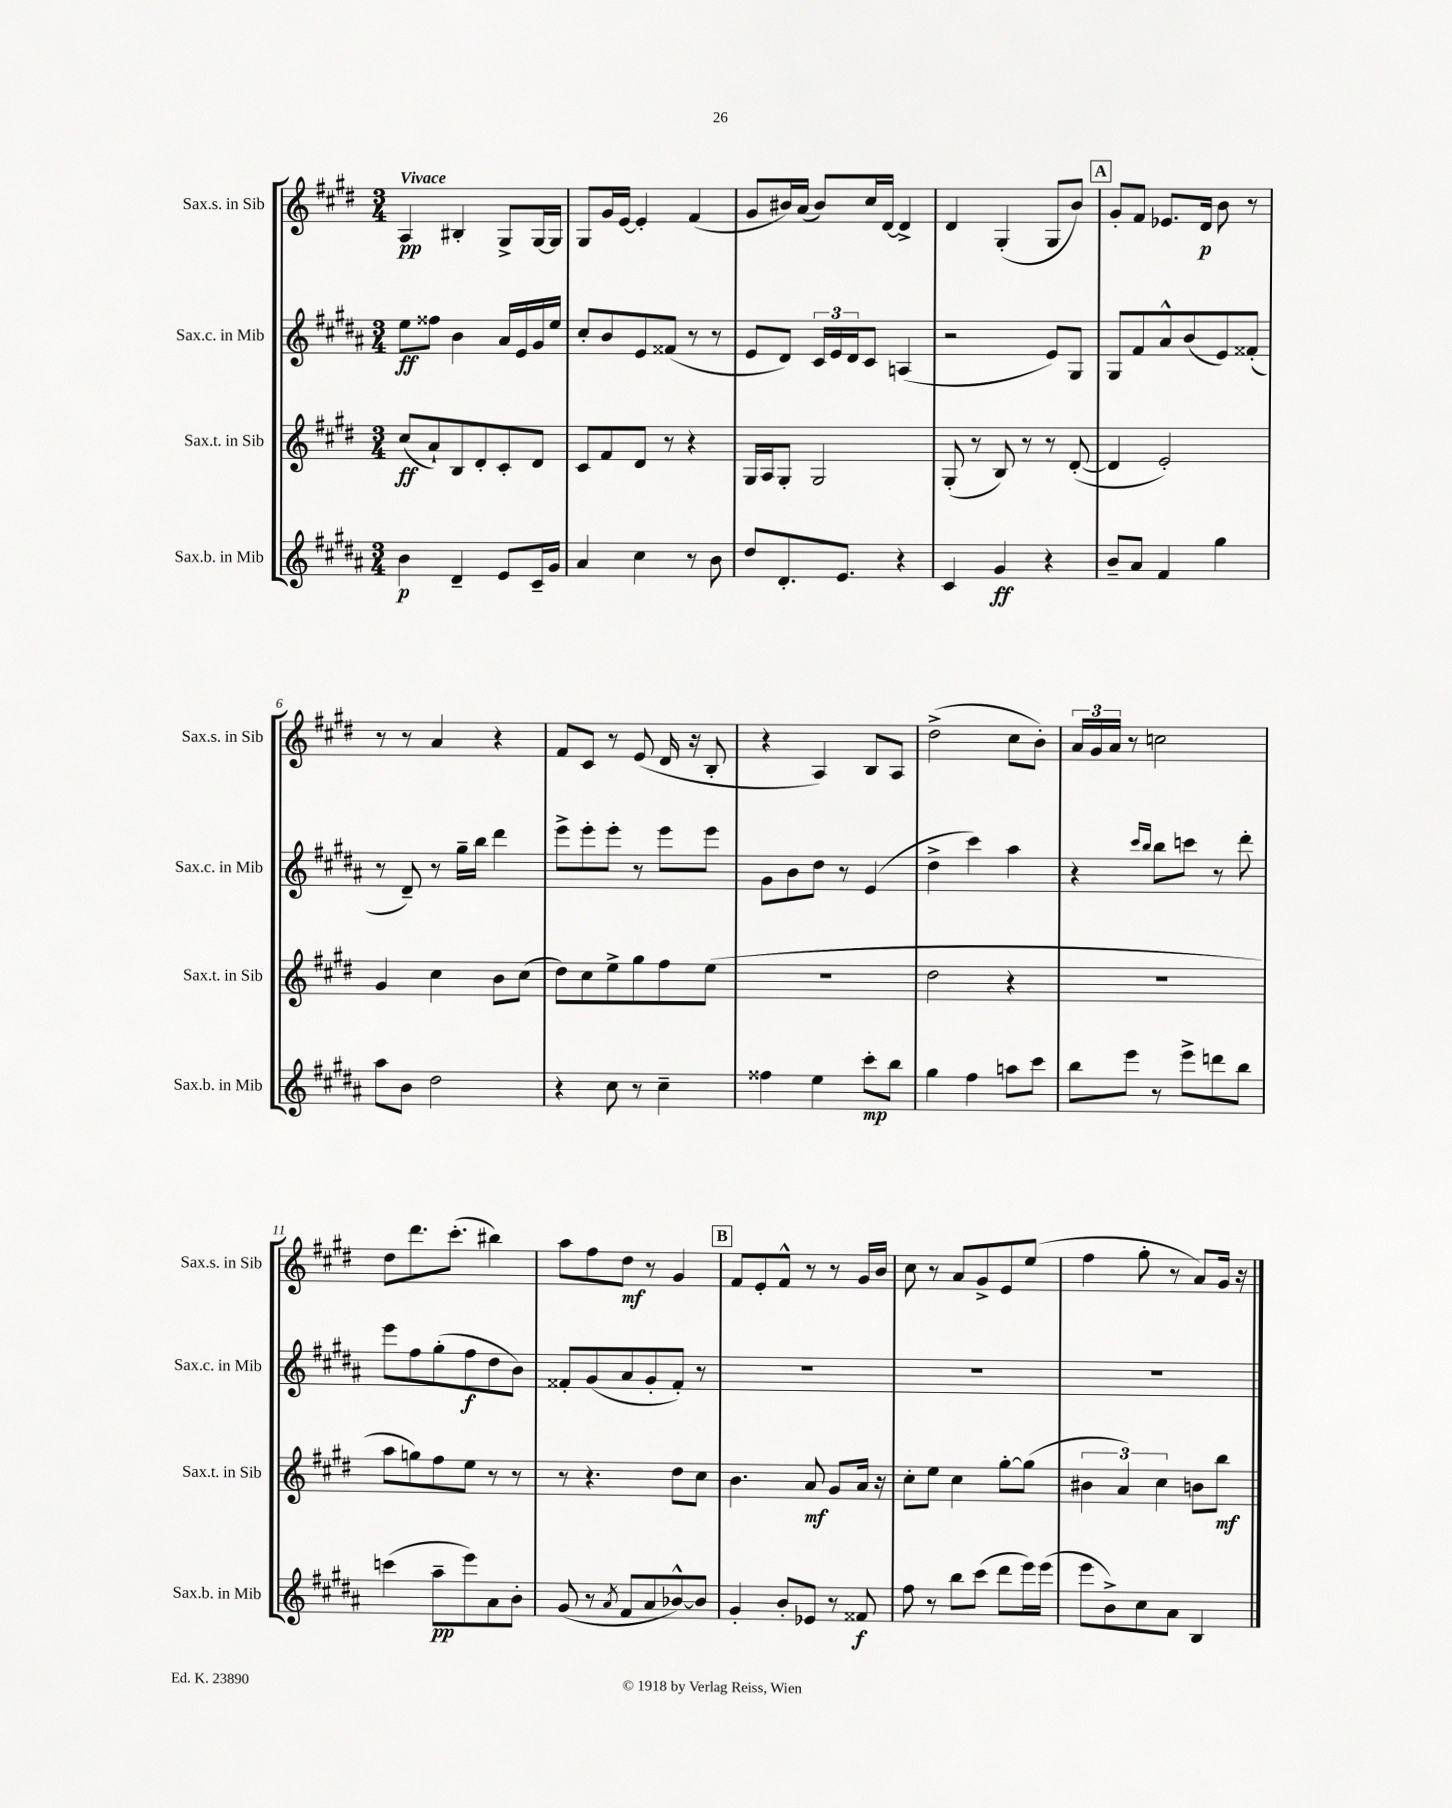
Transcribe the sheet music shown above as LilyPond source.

<<
\new StaffGroup <<
\new Staff = "s0" \with { instrumentName = "Sax.s. in Sib" shortInstrumentName = "Sax.s. in Sib" } {
    \clef treble \key e \major \numericTimeSignature \time 3/4 \tempo "Vivace"
    a4\pp bis4-. gis8-> gis16~ gis16 |
    gis8 gis'16 e'16~ e'4-. fis'4( |
    gis'8 bis'16) a'16( bis'8) cis''16 dis'16~ dis'4-> |
    dis'4 gis4-.( gis8 b'8) |
    \mark \markup { \box "A" } gis'8-. fis'8 ees'8. dis'16\p b'8 r8 |
    r8 r8 a'4 r4 |
    fis'8 cis'8 r8 e'8( dis'16 r16 b8-. |
    r4 a4) b8 a8 |
    dis''2->( cis''8 b'8-.) |
    \tuplet 3/2 { a'16 gis'16 a'16 } r8 c''2 |
    dis''8 dis'''8. cis'''8.-.( bis''4) |
    a''8 fis''8 dis''8\mf r8 gis'4 |
    \mark \markup { \box "B" } fis'8 e'8-. fis'8-^ r8 r8 gis'16 b'16 |
    cis''8 r8 a'8 gis'8-> e'8 e''8( |
    fis''4 gis''8-. r8 a'8) gis'16 r16 \bar "|." |
}
\new Staff = "s1" \with { instrumentName = "Sax.c. in Mib" shortInstrumentName = "Sax.c. in Mib" } {
    \clef treble \key b \major \numericTimeSignature \time 3/4
    e''8\ff fisis''8 b'4 ais'16 e'16 gis'16 e''16 |
    cis''8-. b'8 e'8 fisis'8( r8 r8 |
    e'8 dis'8) \tuplet 3/2 { cis'16 e'16 dis'16 } cis'8 a4( |
    r2 e'8) gis8 |
    \mark \markup { \box "A" } gis8 fis'8 ais'8-^ b'8( e'8) fisis'8-.( |
    r8 dis'8--) r8 gis''16-- b''16 dis'''4 |
    e'''8-> e'''8-. e'''8-. r8 e'''8 e'''8 |
    gis'8 b'8 dis''8 r8 e'4( |
    dis''4-> cis'''4) ais''4 |
    r4 \grace { cis'''16 b''16 } b''8 c'''8 r8 dis'''8-. |
    e'''8 fis''8 gis''8-.( fis''8\f dis''8 b'8) |
    fisis'8-. gis'8( ais'8 gis'8-. fisis'8-.) r8 |
    \mark \markup { \box "B" } R2. |
    R2. |
    R2. \bar "|." |
}
\new Staff = "s2" \with { instrumentName = "Sax.t. in Sib" shortInstrumentName = "Sax.t. in Sib" } {
    \clef treble \key e \major \numericTimeSignature \time 3/4
    cis''8\ff( a'8-!) b8 dis'8-. cis'8-. dis'8 |
    cis'8 fis'8 dis'8 r8 r4 |
    gis16 a16 gis8-. gis2 |
    gis8-.( r8 b8) r8 r8 dis'8~-.( |
    \mark \markup { \box "A" } dis'4 e'2-.) |
    gis'4 cis''4 b'8 cis''8( |
    dis''8) cis''8 e''8-> gis''8 fis''8 e''8( |
    R2. |
    dis''2 r4 |
    R2. |
    a''8 g''8) fis''8 e''8 r8 r8 |
    r8 r4. dis''8 cis''8 |
    \mark \markup { \box "B" } b'4. a'8\mf gis'8 a'16 r16 |
    cis''8-. e''8 cis''4 gis''8~-. gis''8( |
    \tuplet 3/2 { bis'4 a'4) cis''4 } b'8 b''8\mf \bar "|." |
}
\new Staff = "s3" \with { instrumentName = "Sax.b. in Mib" shortInstrumentName = "Sax.b. in Mib" } {
    \clef treble \key b \major \numericTimeSignature \time 3/4
    b'4\p dis'4-- e'8 cis'16-- gis'16 |
    ais'4 cis''4 r8 b'8 |
    dis''8 dis'8.-. e'8. r4 |
    cis'4 gis'4\ff r4 |
    \mark \markup { \box "A" } b'8-- ais'8 fis'4 gis''4 |
    ais''8 b'8 dis''2 |
    r4 cis''8 r8 cis''4-- |
    fisis''4 e''4 cis'''8-.\mp b''8 |
    gis''4 fis''4 a''8 cis'''8 |
    b''8 e'''8 r8 e'''8-> d'''8 b''8 |
    c'''4( ais''8--\pp e'''8) ais'8 b'8-. |
    gis'8( r8 \acciaccatura { ais'8 } fis'8 ais'8 bes'8~-^) bes'8 |
    \mark \markup { \box "B" } gis'4-. b'8-. ees'8 r8 fisis'8\f |
    fis''8 r8 b''8 cis'''8( dis'''8 e'''16) e'''16( |
    e'''8 b'8->) cis''8 ais'8 b4 \bar "|." |
}
>>
>>
